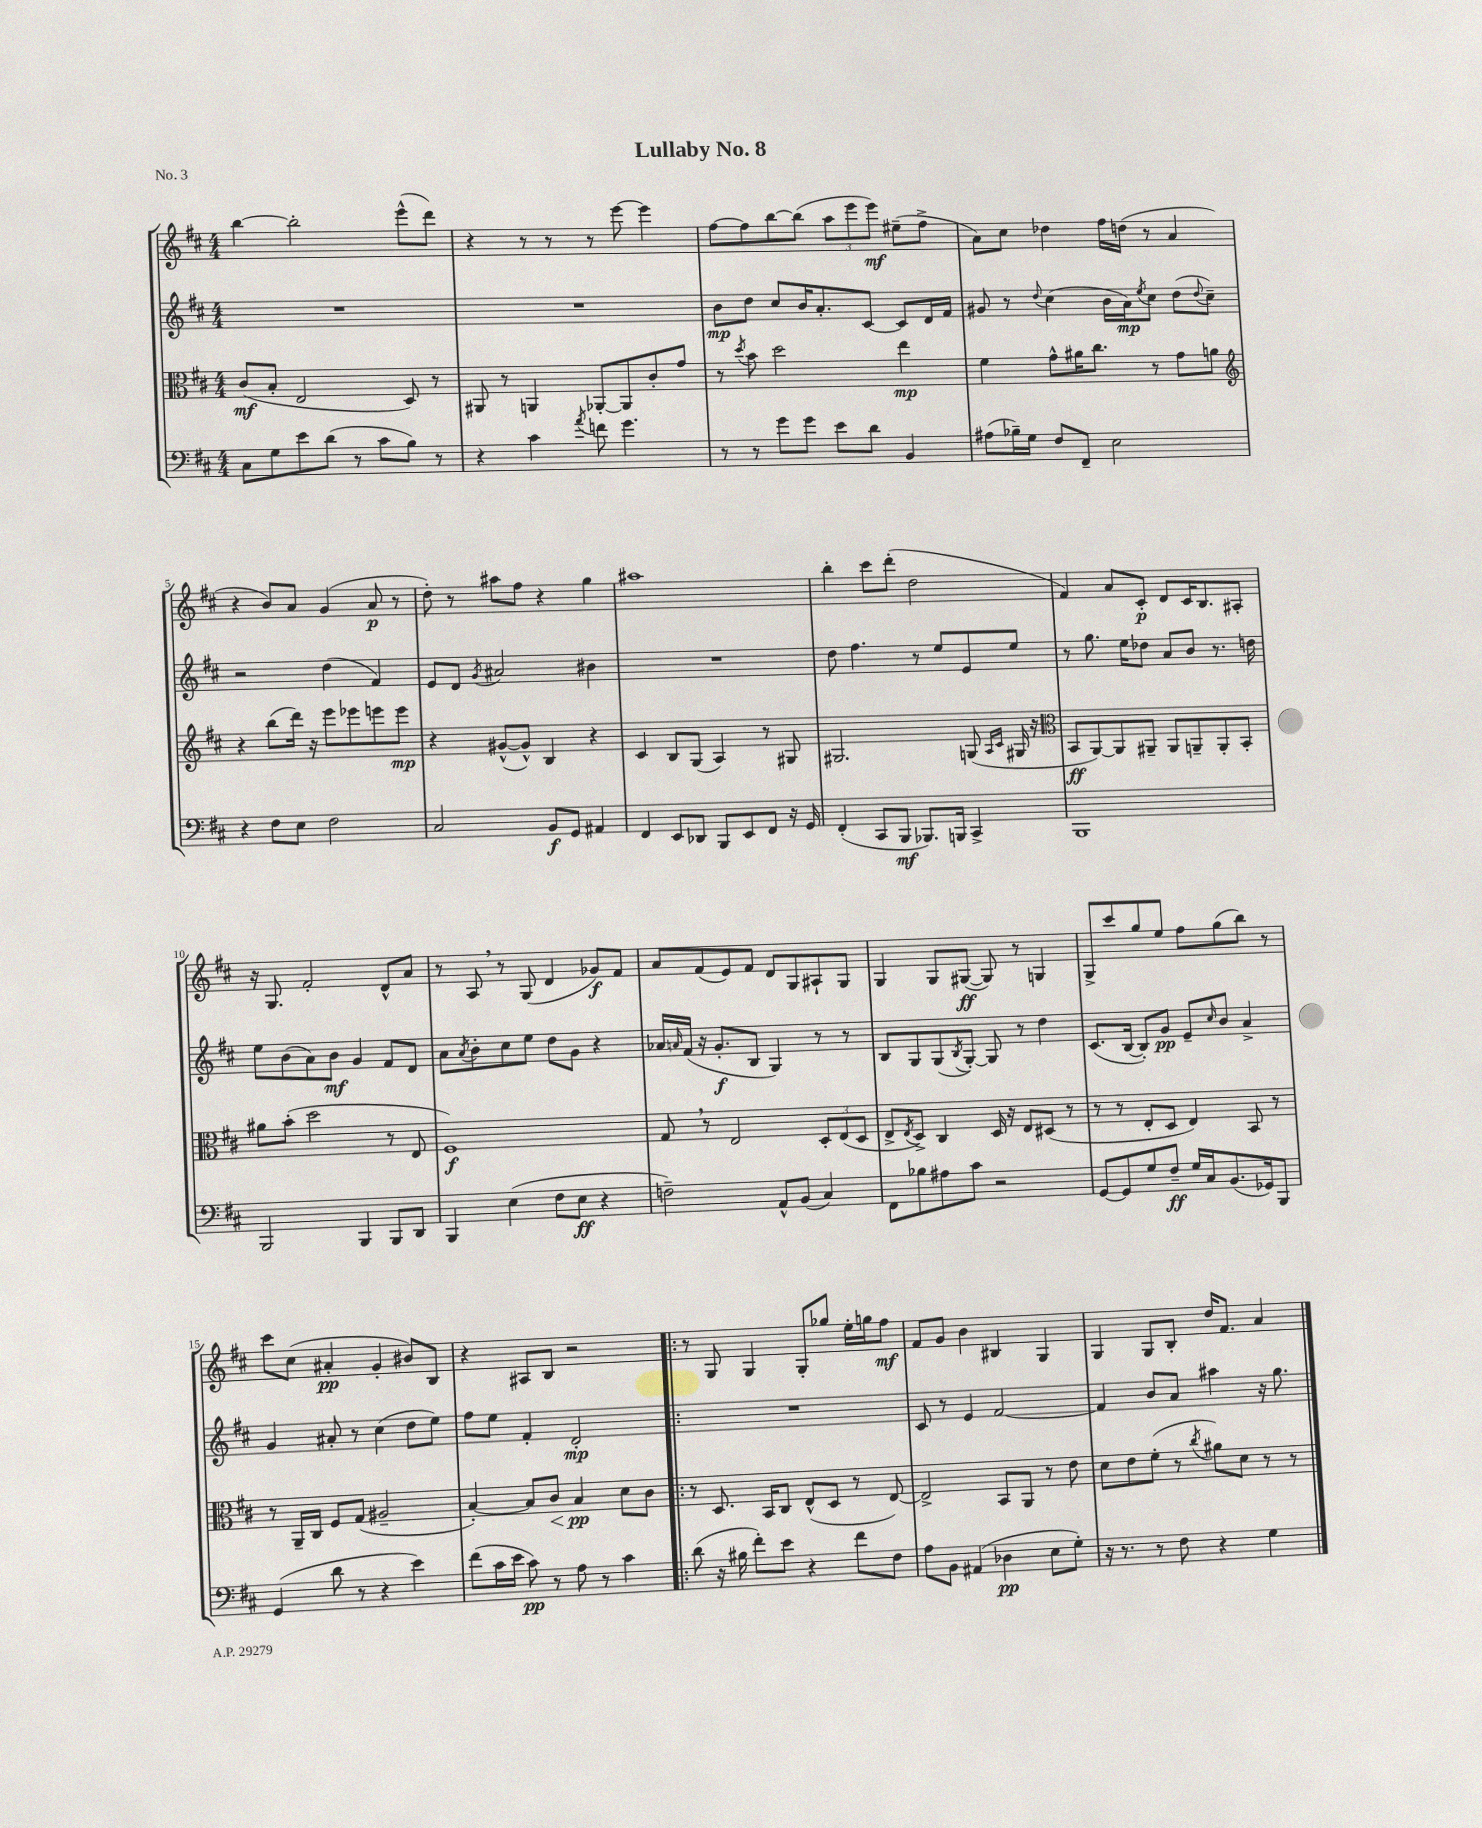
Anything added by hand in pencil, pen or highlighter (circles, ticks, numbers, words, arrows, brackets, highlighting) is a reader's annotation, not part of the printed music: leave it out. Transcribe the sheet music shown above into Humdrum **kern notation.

**kern	**kern	**kern	**kern
*staff4	*staff3	*staff2	*staff1
*clefF4	*clefC3	*clefG2	*clefG2
*k[f#c#]	*k[f#c#]	*k[f#c#]	*k[f#c#]
*M4/4	*M4/4	*M4/4	*M4/4
8C#\L	(8c#/L	1r	[4bb\
8G\	8B'/J	.	.
8e\	2E/	.	2bb'\]
(8d\J	.	.	.
8r	.	.	.
8c#\L	.	.	.
8B\J)	8D/)	.	(8eee^^\L
8r	8r	.	8ddd\J)
=	=	=	=
4r	8AA#/	1r	4r
.	8r	.	.
4c#\	4AA/	.	8r
.	.	.	8r
8qa/	.	.	.
8f\	[8AA-'/L	.	8r
4.g\	8AA-/]	.	[8eee\
.	8c#'/	.	4eee\]
.	8g/J	.	.
=	=	=	=
8r	8r	8b\L	[8ff#\L
.	8qdd/	.	.
8r	8b\	8dd\J	8ff#\]
8g\L	2dd\	8cc#/L	[8bb\
8g\J	.	16b/K	(8bb\]J
.	.	8.a'/	.
8e\L	.	.	12aa\L
.	.	.	12eee\
8d\J	.	[8c#/J	.
.	.	.	12eee\J)
4BB/	4ee\	8c#/]L	(8ee#~\L
.	.	16d/L	8ff#^\J
.	.	16f#/JJ	.
=	=	=	=
(8A#\L	4f#\	8g#/	8a\L)
16B-~\L)	.	8r	8cc#\J
16G\JJ	.	.	.
.	.	8qqdd/	.
8F#/L	8g^^\L	(4cc#\	4dd-\
8FF#~/J	16a#\K	.	.
.	8.cc#\J	.	.
2E\	.	16b\LL	16ff#\LL
.	.	16a\J)	(16dd\JJ
.	.	8qee/	.
.	8r	8cc#\J	8r
.	8g\L	(8dd\L	4a/
.	.	8qqdd/	.
.	8a\J	8cc#~\J)	.
=	=	=	=
*	*clefG2	*	*
4r	4r	2r	4r
8F#\L	(8bb\L	.	8b/L)
8E\J	16ddd\Jk)	.	8a/J
.	16r	.	.
2F#\	8eee\L	(4dd\	(4g/
.	8eee-\	.	.
.	8eee\	4f#/)	8a/
.	8eee\J	.	8r
=	=	=	=
2C#/	4r	8e/L	8dd'\)
.	.	8d/J	8r
.	.	8qg/	.
.	([8g#^^/L	2a#/	8aa#\L
.	8g#^^/]J)	.	8ff#\J
8BB/L	4B/	.	4r
8GG/J	.	.	.
4AA#/	4r	4b#\	4gg\
=	=	=	=
4FF#/	4c#/	1r	1aa#
8EE/L	8B/L	.	.
8DD-/J	(8G/J	.	.
8BBB/L	4A/)	.	.
8EE/	.	.	.
8FF#/J	8r	.	.
16r	8G#/	.	.
16GG/	.	.	.
=	=	=	=
(4FF#'/	2.G#/	8dd\	4bb'\
.	.	4.ff#\	.
8CC#/L	.	.	8ccc#\L
8BBB/J	.	.	(8ddd'\J
8.BBB-/L)	.	8r	2dd\
.	.	8ee/L	.
16BBB/Jk	.	.	.
4CC#^/	(8G/	8e/	.
.	16qqA/LL	.	.
.	16qqc#/JJ	.	.
.	16G#/	8ee/J	.
.	16r	.	.
=	=	=	=
*	*clefC3	*	*
1BBB	8BB/L	8r	4f#/)
.	[8AA/)	8.gg\	.
.	8AA/]	.	8a/L
.	.	16ee\LK	.
.	8AA#~/J	8dd-\J	8c#'/J
.	8AA#/L	8a/L	8d/L
.	8AA~/	8b/J	16c#/K
.	.	.	8.B/
.	8AA'/	8.r	.
.	8BB'/J	.	8A#'/J
.	.	16dd\	.
=	=	=	=
2BBB/	8a#\L	8ee\L	16r
.	.	.	8.G/
.	(8b'\J	(8b\	.
.	2dd\	8a\)	2f#'/
.	.	8b\J	.
4BBB/	.	4g/	.
8BBB/L	8r	8f#/L	8d^^/L
8DD/J	8E/	8d/J	8a/J
=	=	=	=
4BBB/	1F#)	8a\L	8r
.	.	8qa/	.
.	.	8b'\	8A/
(4E\	.	8cc#\	8r
.	.	8ee\J	(8G/
8F#\L	.	8dd\L	4d/
8E\J	.	8g\J	.
4r	.	4r	8g-/L)
.	.	.	8f#/J
=	=	=	=
2F~\)	8G/	16a-/LL	8a/L
.	.	16qqa/	.
.	.	(16f#/JJ	.
.	8r	16r	(8f#/
.	.	8.g'/L	.
.	2E/	.	8e/)
.	.	8B/J	8f#/J
8AA^^/L	.	4G/)	8d/L
(8BB/J	.	.	8G/
4C#/)	12D'/L	8r	8A#`/
.	(12E/	.	.
.	.	8r	8G/J
.	12D/J	.	.
=	=	=	=
8FF#\L	8E^/L	8B/L	4G/
.	8qE/	.	.
8B-\	8D^/J)	8G/	.
8A#\	4C#/	(8G/	8G/L
.	.	8qB/	.
8c#\J	.	[8G'/J)	([8G#/J
2r	16D/	8G/]	8G#/])
.	16r	.	.
.	8E/L	8r	8r
.	(8D#/J	4dd\	4G/
.	8r	.	.
=	=	=	=
[8GG/L	8r	(8.c#/L	8G^/L
8GG/]	8r	.	8ccc#/
.	.	[16B/Jk	.
8G/	8E'/L	8B'/]L)	8gg/
8F#~/J	8D/J	8g/J	8ee/J
16G/LL	4E/)	8e~/L	8ff#\L
16C#/J	.	.	.
.	.	16qqcc#/	.
(8.BB/	.	8b/J	(8gg\
.	8BB/	4a^/	8bb\J)
16GG-/k)	.	.	.
8BBB/J	8r	.	8r
=	=	=	=
(4GG/	8r	4g/	8ccc#\L
.	16AA~/LL	.	(8cc#\J
.	16C#/JJ	.	.
8d\	8F#/L	8a#'/	4a#'/
8r	(8G/J	8r	.
4r	2A#~/	(4cc#\	4g'/
4e\)	.	8dd\L	8b#/L)
.	.	8ee\J)	8B/J
=	=	=	=
(8f#\L	[4B'/)	8ff#\L	4r
16c#\L	.	8ee\J	.
16e\JJ	.	.	.
8c#\)	8B/]L	4f#'/	8A#/L
8r	8c#/J	.	8B/J
8A\	4B/	2d'/	2r
8r	.	.	.
4c#\	8d\L	.	.
.	8c#\J	.	.
=!|:	=!|:	=!|:	=!|:
(8d\	8r	1r	8r
16r	8.D/	.	8G/
16B#\	.	.	.
8f#'\L)	.	.	4G/
.	16BB/LK	.	.
8e\J	8C#/J	.	.
4r	(8E^^/L	.	8G'/L
.	8D/J	.	8gg-/J
8f#\L	8r	.	16ee'\LL
.	.	.	16gg\J
8F#\J	[8E/)	.	8ff#\J
=	=	=	=
8A\L	2E^/]	8c#/	8f#/L
8BB\J	.	8r	8g/J
(4AA#/	.	4e/	4b\
4D-\	8BB/L	[2f#/	4B#/
.	8AA/J	.	.
8E\L	8r	.	4G/
8G'\J)	8e\	.	.
=	=	=	=
16r	8d\L	4f#/]	4G/
8.r	.	.	.
.	8e\	.	.
8r	(8f#'\J	8b/L	8G/L
8F#\	8r	8a/J	8B'/J
.	8qcc#/	.	.
4r	8a#\L)	4aa#\	16dd/LK
.	.	.	8.f#/J
.	8d\J	.	.
4G\	8r	16r	4a/
.	.	8.gg\	.
.	8r	.	.
==	==	==	==
*-	*-	*-	*-
